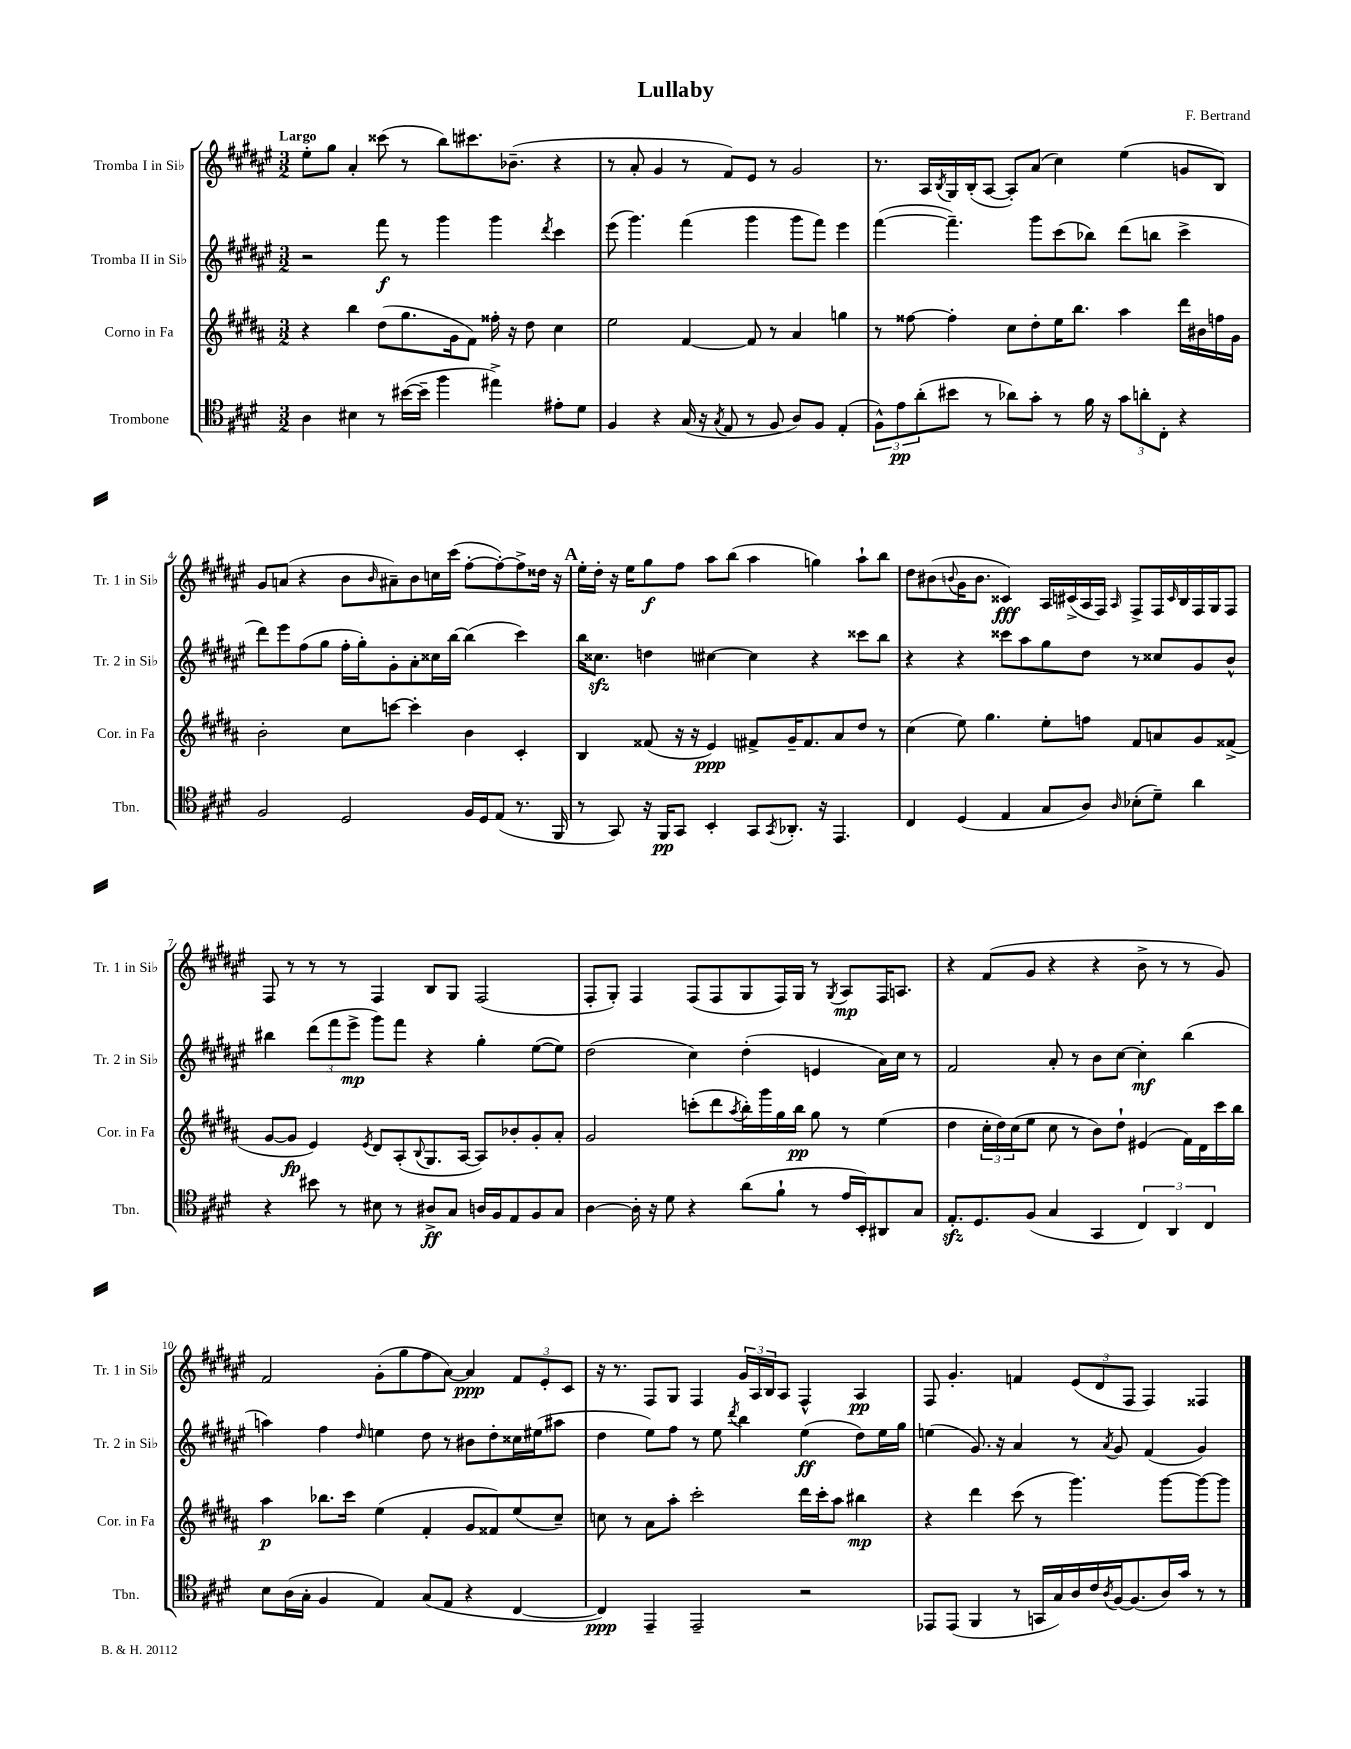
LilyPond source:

\header { title = "Lullaby" composer = "F. Bertrand" }
<<
\new StaffGroup <<
\new Staff = "s0" \with { instrumentName = "Tromba I in Sib" shortInstrumentName = "Tr. 1 in Sib" } {
    \clef treble \key fis \major \numericTimeSignature \time 3/2 \tempo "Largo"
    eis''8-. gis''8 ais'4-. cisis'''8( r8 b''8) cis'''8. bes'8.--( r4 |
    r8 ais'8-. gis'4 r8 fis'8) eis'8 r8 gis'2 |
    r8. ais16 \acciaccatura { b8 } gis16 b16-.( ais8~ ais8-.) ais'8( cis''4) eis''4( g'8 b8) |
    gis'8 a'8( r4 b'8 \grace { b'16 } ais'8--) b'8 c''16 cis'''16( fis''8~-. fis''8~-.) fis''8-> disis''16 r16 |
    \mark \markup { \bold "A" } eis''16-. dis''16-. r16 eis''16 gis''8\f fis''8 ais''8 b''8( ais''4 g''4) ais''8-! b''8 |
    dis''8 bis'8( \appoggiatura { b'8 } gis'16 b'8. cisis'4\fff) ais16 cis'16->( ais16 fis16) \grace { ais16 } fis8-> fis16 \grace { cis'16 } b16 fis16 gis16 fis8 |
    fis8 r8 r8 r8 fis4 b8 gis8 fis2( |
    fis8-. gis8-.) fis4 fis8( fis8 gis8 fis16) gis16 r8 \acciaccatura { gis8 } ais8\mp fis16 a8. |
    r4 fis'8( gis'8 r4 r4 b'8-> r8 r8 gis'8) |
    fis'2 gis'8-.( gis''8 fis''8 ais'8~) ais'4\ppp \tuplet 3/2 { fis'8 eis'8-. cis'8 } |
    r16 r8. fis8 gis8 fis4 \tuplet 3/2 { gis'16 ais16 b16 } ais8 fis4-^ ais4\pp |
    fis8 gis'4.-. f'4 \tuplet 3/2 { eis'8( dis'8 fis8 } fis4) fisis4 \bar "|." |
}
\new Staff = "s1" \with { instrumentName = "Tromba II in Sib" shortInstrumentName = "Tr. 2 in Sib" } {
    \clef treble \key fis \major \numericTimeSignature \time 3/2
    r2 fis'''8\f r8 gis'''4 gis'''4 \acciaccatura { dis'''8 } cis'''4 |
    eis'''8( gis'''4.) fis'''4( gis'''4 gis'''8 fis'''8) eis'''4 |
    fis'''4~( fis'''4.--) gis'''8 cis'''8( bes''8) dis'''8( b''8 cis'''4-> |
    dis'''8) eis'''8 fis''8( gis''8 fis''16-. gis''16-.) gis'8-. ais'8-. cisis''16 b''16~ b''4( cis'''4) |
    \mark \markup { \bold "A" } b''16 cisis''8.\sfz d''4 cis''4~ cis''4 r4 cisis'''8 b''8 |
    r4 r4 cisis'''8 ais''8 gis''8 dis''8 r8 cisis''8 gis'8 b'8-^ |
    bis''4 \tuplet 3/2 { dis'''8( fis'''8 eis'''8->\mp } gis'''8) fis'''8 r4 gis''4-. eis''8~( eis''8) |
    dis''2( cis''4) dis''4-.( e'4 ais'16) cis''16 r8 |
    fis'2 ais'8-. r8 b'8 cis''8~ cis''4-.\mf b''4( |
    a''4) fis''4 \grace { dis''16 } e''4 dis''8 r8 bis'8 dis''8-. cisis''16 eis''16( ais''8 |
    dis''4 eis''8) fis''8 r8 eis''8 \acciaccatura { dis'''8 } b''4 eis''4\ff( dis''8) eis''16 gis''16 |
    e''4( gis'8.) r16 ais'4 r8 \acciaccatura { ais'8 } gis'8 fis'4( gis'4) \bar "|." |
}
\new Staff = "s2" \with { instrumentName = "Corno in Fa" shortInstrumentName = "Cor. in Fa" } {
    \clef treble \key b \major \numericTimeSignature \time 3/2
    r4 b''4 dis''8( gis''8. gis'16 fis'8) fisis''16-. r16 dis''8 cis''4 |
    e''2 fis'4~ fis'8 r8 ais'4 g''4 |
    r8 fisis''8~ fisis''4-. cis''8 dis''8-. e''16 b''8. ais''4 dis'''16 bis'16 f''16 gis'16 |
    b'2-. cis''8 c'''8~ c'''4-. b'4 cis'4-. |
    \mark \markup { \bold "A" } b4 fisis'8( r16 r16 e'4\ppp) fis'8-> gis'16-- fis'8. ais'8 dis''8 r8 |
    cis''4( e''8) gis''4. e''8-. f''8 fis'8 a'8 gis'8 fisis'8->( |
    gis'8~ gis'8\fp e'4) \acciaccatura { e'8 } dis'8 ais8-.( \appoggiatura { b8 } gis8. ais16~ ais8) bes'8-. gis'8-. ais'8-. |
    gis'2 c'''8-.( dis'''8 \acciaccatura { ais''8 } b''16-.) gis'''16 gis''16 b''16\pp gis''8 r8 e''4( |
    dis''4 \tuplet 3/2 { cis''16-. dis''16) cis''16( } e''8 cis''8 r8 b'8) dis''8-! eis'4( fis'16) dis'16 cis'''16 b''16 |
    ais''4\p bes''8. cis'''16 e''4( fis'4-. gis'8 fisis'8) e''8( cis''8--) |
    c''8 r8 ais'8 ais''8-. cis'''2-. dis'''16 cis'''16-. ais''8 bis''4\mp |
    r4 dis'''4 cis'''8( r8 gis'''4.) gis'''8~ gis'''8~ gis'''8 \bar "|." |
}
\new Staff = "s3" \with { instrumentName = "Trombone" shortInstrumentName = "Tbn." } {
    \clef tenor \key e \major \numericTimeSignature \time 3/2
    a4 bis4 r8 bis'16~( bis'16-- fis''4 eis''4->) eis'8-. dis'8 |
    fis4 r4 gis16( r16 \acciaccatura { gis8 } e8 r8 fis8 a8) fis8 e4-.( |
    \tuplet 3/2 { fis8-^) e'8\pp a'8-.( } bis'8 r8 aes'8) gis'8-. r8 fis'16 r16 \tuplet 3/2 { gis'8 a'8-. cis8-. } r4 |
    fis2 dis2 fis16 dis16 e8( r8. fis,16 |
    \mark \markup { \bold "A" } r8 gis,8) r16 fis,16\pp gis,8 b,4-. gis,8 \acciaccatura { gis,8 } aes,8.-. r16 e,4. |
    cis4 dis4( e4 gis8 a8) \grace { a16 } bes8-.( dis'8--) a'4 |
    r4 bis'8 r8 bis8 r8 ais8->\ff gis8 a16 fis16 e8 fis8 gis8 |
    a4~ a16-. r16 dis'8 r4 a'8( fis'8-! r8 e'16 b,16-.) ais,8 gis8 |
    e8.-.\sfz dis8. fis8( gis4 gis,4 \tuplet 3/2 { cis4) a,4 cis4 } |
    b8 a16( gis16-. fis4 e4) gis8( e8 r4 cis4~ |
    cis4\ppp) e,4-- e,2-- r2 |
    ees,8 ees,8( fis,4 r8 g,16 gis16) a16 cis'16 \acciaccatura { a8 } fis16~ fis8.( a16) gis'16 r8 r8 \bar "|." |
}
>>
>>
